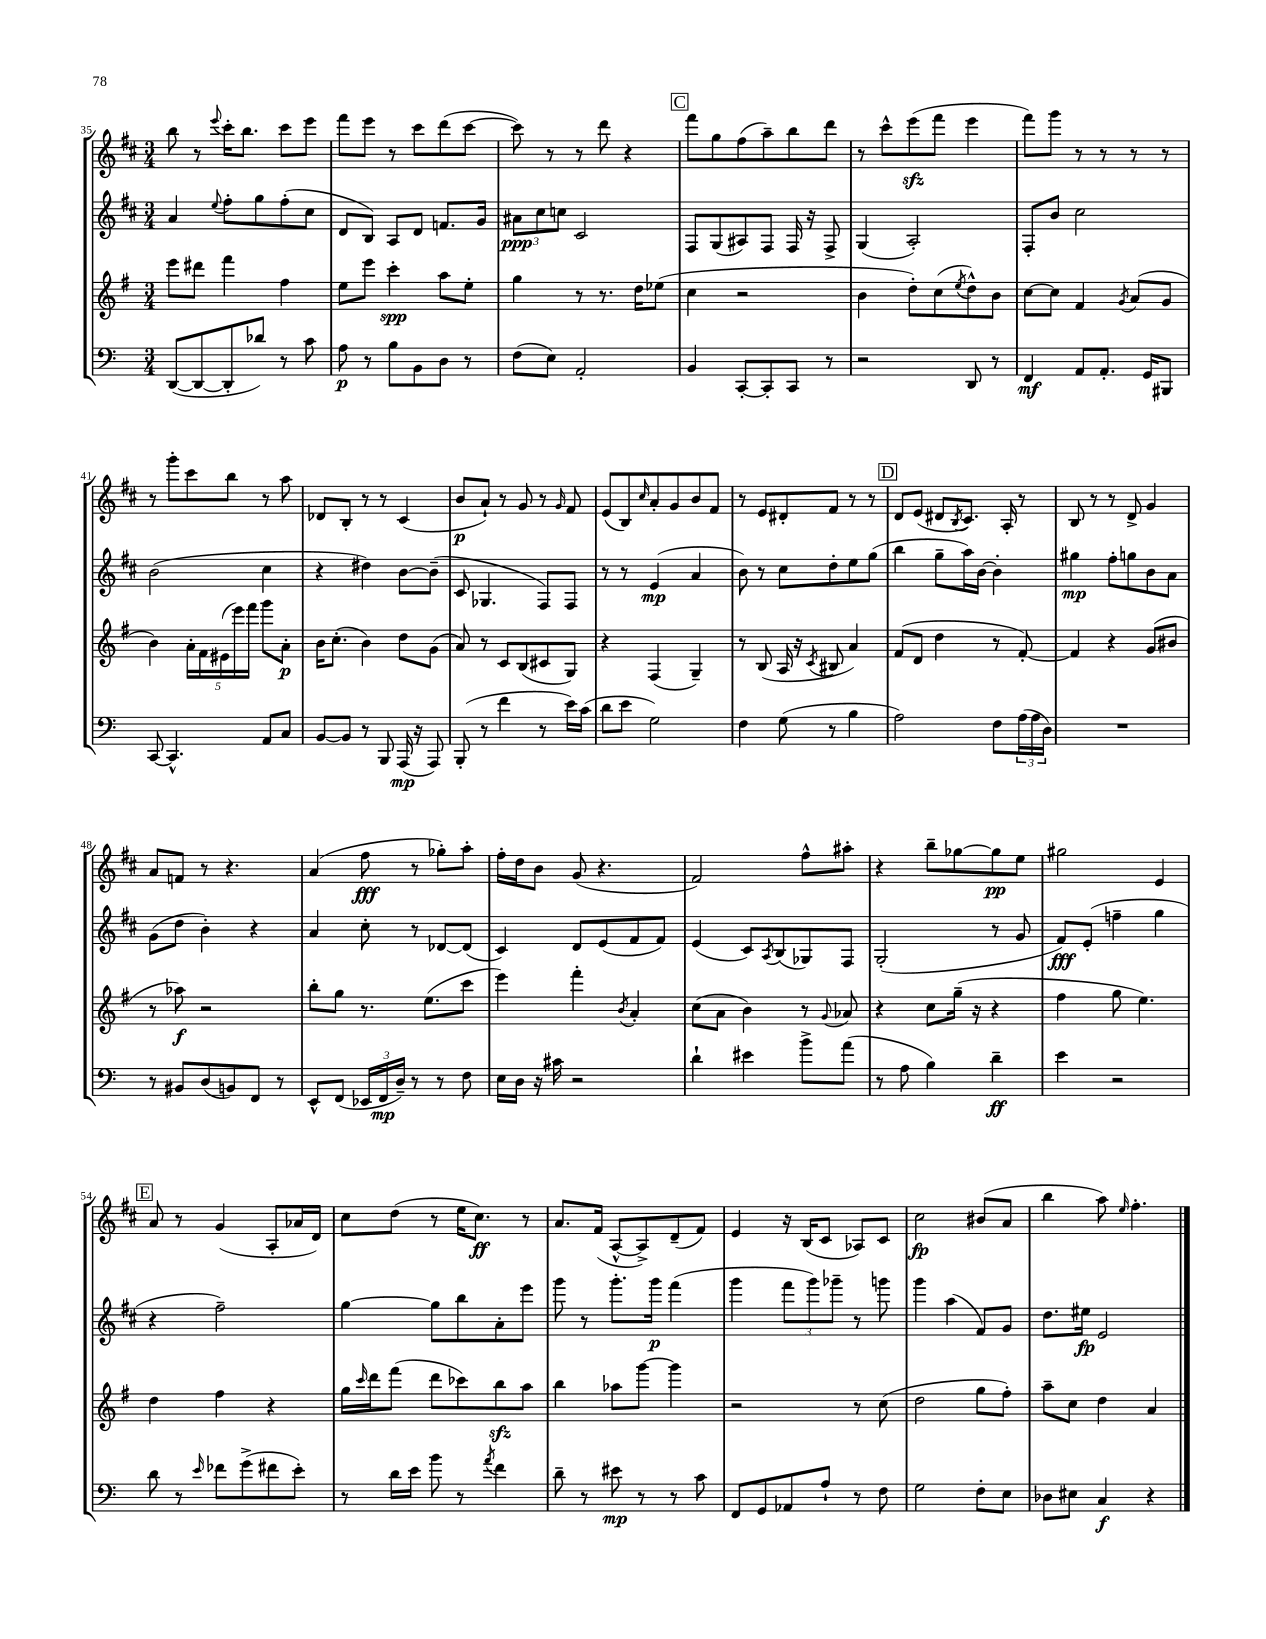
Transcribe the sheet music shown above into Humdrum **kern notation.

**kern	**dynam	**kern	**dynam	**kern	**dynam	**kern	**dynam
*part4	*part4	*part3	*part3	*part2	*part2	*part1	*part1
*staff4	*staff4	*staff3	*staff3	*staff2	*staff2	*staff1	*staff1
*clefF4	*	*clefG2	*	*clefG2	*	*clefG2	*
*k[]	*	*k[f#]	*	*k[f#c#]	*	*k[f#c#]	*
*M3/4	*	*M3/4	*	*M3/4	*	*M3/4	*
=35	=35	=35	=35	=35	=35	=35	=35
([8DD/L	.	8eee\L	.	4a/	.	8bb\	.
8DD/_	.	8ddd#X\J	.	.	.	8r	.
.	.	.	.	8qqee/	.	8qqeee/	.
8DD'/]	.	4fff#\	.	8ff#'\L	.	16ccc#'\KL	.
.	.	.	.	.	.	8.bb\J	.
8d-X/J)	.	.	.	8gg\	.	.	.
8r	.	4ff#\	.	(8ff#'\	.	8ccc#\L	.
8c\	.	.	.	8cc#\J	.	8eee\J	.
=36	=36	=36	=36	=36	=36	=36	=36
8A\	p	8ee\L	.	8d/L	.	8fff#\L	.
8r	.	8eee\J	.	8B/J)	.	8eee\J	.
8B\L	.	4ccc'\	spp	8A/L	.	8r	.
8BB\	.	.	.	8d/J	.	8ccc#\L	.
8D\J	.	8aa\L	.	8.fn/L	.	(8ddd\	.
8r	.	8ee'\J	.	.	.	[8ccc#\J	.
.	.	.	.	16g/Jk	.	.	.
=37	=37	=37	=37	=37	=37	=37	=37
(8F\L	.	4gg\	.	12a#X\L	ppp	8ccc#\])	.
.	.	.	.	12cc#\	.	.	.
8E\J)	.	.	.	.	.	8r	.
.	.	.	.	12ccn\J	.	.	.
2AA'/	.	8r	.	2c#/	.	8r	.
.	.	8.r	.	.	.	8ddd\	.
.	.	.	.	.	.	4r	.
.	.	16dd\KL	.	.	.	.	.
.	.	(8ee-X\J	.	.	.	.	.
!!LO:REH:place=s1:t=C
=38	=38	=38	=38	=38	=38	=38	=38
4BB/	.	4cc\	.	8F#/L	.	8fff#\L	.
.	.	.	.	(8G/	.	8gg\	.
[8CC'/L	.	2r	.	8A#X/)	.	(8ff#\	.
8CC'/]	.	.	.	8F#/J	.	8aa~\)	.
8CC/J	.	.	.	16F#/	.	8bb\	.
.	.	.	.	16r	.	.	.
8r	.	.	.	8F#^/	.	8ddd\J	.
=39	=39	=39	=39	=39	=39	=39	=39
2r	.	4b\	.	(4G/	.	8r	.
.	.	.	.	.	.	8ccc#^^\L	.
.	.	8dd'\L)	.	2A'/)	.	(8eeezz\	.
.	.	(8cc\	.	.	.	8fff#\J	.
.	.	8qee/	.	.	.	.	.
8DD/	.	8dd^^\)	.	.	.	4eee\	.
8r	.	8b\J	.	.	.	.	.
=40	=40	=40	=40	=40	=40	=40	=40
4FF/	mf	[8cc\L	.	8F#'/L	.	8fff#\L)	.
.	.	8cc\J]	.	8b/J	.	8ggg\J	.
8AA/L	.	4f#/	.	2cc#\	.	8r	.
8.AA'/J	.	.	.	.	.	8r	.
.	.	8qg/	.	.	.	.	.
.	.	(8a/L	.	.	.	8r	.
16GG/KL	.	.	.	.	.	.	.
8BBB#X/J	.	8g/J	.	.	.	8r	.
!!LO:LB:g=z
=41	=41	=41	=41	=41	=41	=41	=41
[8CC/	.	4b\)	.	(2b\	.	8r	.
4.CC^^/]	.	.	.	.	.	8ggg'\L	.
.	.	20a'\LL	.	.	.	8ccc#\	.
.	.	20f#\	.	.	.	.	.
.	.	(20e#X\	.	.	.	.	.
.	.	.	.	.	.	8bb\J	.
.	.	20eee\)	.	.	.	.	.
.	.	20fff#\JJ	.	.	.	.	.
8AA/L	.	8ggg\L	.	4cc#\	.	8r	.
8C/J	.	8a'\J	p	.	.	8aa\	.
=42	=42	=42	=42	=42	=42	=42	=42
[8BB/L	.	16b\KL	.	4r	.	8d-X/L	.
.	.	(8.cc'\J	.	.	.	.	.
8BB/J]	.	.	.	.	.	8B'/J	.
8r	.	4b\)	.	4dd#X\)	.	8r	.
8BBB/	.	.	.	.	.	8r	.
(16AAA/	mp	8dd\L	.	[8b\L	.	(4c#/	.
16r	.	.	.	.	.	.	.
8AAA/)	.	(8g\J	.	(8b~\J]	.	.	.
=43	=43	=43	=43	=43	=43	=43	=43
(8BBB'/	.	8a/)	.	8c#/	.	8b/L	p
8r	.	8r	.	4.G-X/	.	8a`/J)	.
4f\	.	8c/L	.	.	.	8r	.
.	.	(8B/	.	.	.	8g/	.
8r	.	8c#X/	.	8F#/L)	.	8r	.
.	.	.	.	.	.	16qqg/	.
16e\LL)	.	8G/J)	.	8F#/J	.	8f#/	.
(16c\JJ	.	.	.	.	.	.	.
=44	=44	=44	=44	=44	=44	=44	=44
8d\L	.	4r	.	8r	.	(8e/L	.
8e\J	.	.	.	8r	.	8B/)	.
.	.	.	.	.	.	16qqcc#/	.
2G\)	.	(4F#/	.	(4e/	mp	8a'/	.
.	.	.	.	.	.	8g/	.
.	.	4G~/)	.	4a/	.	8b/	.
.	.	.	.	.	.	8f#/J	.
=45	=45	=45	=45	=45	=45	=45	=45
4F\	.	8r	.	8b\)	.	8r	.
.	.	(8B/	.	8r	.	8e/L	.
(8G\	.	16A/	.	8cc#\L	.	8d#X'/	.
.	.	16r	.	.	.	.	.
.	.	8qc/	.	.	.	.	.
8r	.	8B#X/	.	8dd'\	.	8f#/J	.
4B\	.	4a/)	.	8ee\	.	8r	.
.	.	.	.	(8gg\J	.	8r	.
!!LO:REH:place=s1:t=D
=46	=46	=46	=46	=46	=46	=46	=46
2A\)	.	(8f#/L	.	4bb\	.	8d/L	.
.	.	8d/J	.	.	.	(8e/J	.
.	.	4dd\	.	8gg~\L	.	8d#X/L	.
.	.	.	.	.	.	8qB/	.
.	.	.	.	16aa\L)	.	8.c#/J)	.
.	.	.	.	[16b\JJ	.	.	.
8F\L	.	8r	.	4b'\]	.	.	.
.	.	.	.	.	.	16A'/	.
(24A\L	.	[8f#'/)	.	.	.	8r	.
24A\	.	.	.	.	.	.	.
24D\JJ)	.	.	.	.	.	.	.
=47	=47	=47	=47	=47	=47	=47	=47
2.r	.	4f#/]	.	4gg#X\	mp	8B/	.
.	.	.	.	.	.	8r	.
.	.	4r	.	8ff#'\L	.	8r	.
.	.	.	.	8ggn\	.	8d^/	.
.	.	(8g/L	.	8b\	.	4g/	.
.	.	8b#X/J	.	8a\J	.	.	.
!!LO:LB:g=z
=48	=48	=48	=48	=48	=48	=48	=48
8r	.	8r	.	(8g\L	.	8a/L	.
8BB#X/L	.	8aa-X\)	f	8dd\J	.	8fn/J	.
(8D/	.	2r	.	4b'\)	.	8r	.
8BBn/)	.	.	.	.	.	4.r	.
8FF/J	.	.	.	4r	.	.	.
8r	.	.	.	.	.	.	.
=49	=49	=49	=49	=49	=49	=49	=49
8EE^^/L	.	8bb'\L	.	4a/	.	(4a/	.
(8FF/J	.	8gg\J	.	.	.	.	.
24EE-X/LL	.	8.r	.	8cc#'\	.	8ff#\	fff
24FF/	mp	.	.	.	.	.	.
24D~/JJ)	.	.	.	.	.	.	.
8r	.	.	.	8r	.	8r	.
.	.	(8.ee\L	.	.	.	.	.
8r	.	.	.	[8d-X/L	.	8gg-X'\L)	.
8F\	.	8ccc\J	.	(8d-/J]	.	8aa'\J	.
=50	=50	=50	=50	=50	=50	=50	=50
16E\LL	.	4eee\)	.	4c#/)	.	16ff#'\LL	.
16D\JJ	.	.	.	.	.	16dd\J	.
16r	.	.	.	.	.	8b\J	.
16c#X\	.	.	.	.	.	.	.
2r	.	4fff#'\	.	8d/L	.	(8g/	.
.	.	.	.	(8e/	.	4.r	.
.	.	8qb/	.	.	.	.	.
.	.	4a'/	.	8f#/	.	.	.
.	.	.	.	8f#/J)	.	.	.
=51	=51	=51	=51	=51	=51	=51	=51
4d`\	.	(8cc\L	.	(4e/	.	2f#/)	.
.	.	8a\J	.	.	.	.	.
4e#X\	.	4b\)	.	8c#/L)	.	.	.
.	.	.	.	8qA/	.	.	.
.	.	.	.	(8B/	.	.	.
8b^\L	.	8r	.	8G-X/)	.	8ff#^^\L	.
.	.	8qqg/	.	.	.	.	.
(8a\J	.	8a-X/	.	8F#/J	.	8aa#X'\J	.
=52	=52	=52	=52	=52	=52	=52	=52
8r	.	4r	.	(2G'/	.	4r	.
8A\	.	.	.	.	.	.	.
4B\)	.	8cc\L	.	.	.	8bb~\L	.
.	.	(16gg~\Jk	.	.	.	[8gg-X\	.
.	.	16r	.	.	.	.	.
4d~\	ff	4r	.	8r	.	8gg-\]	pp
.	.	.	.	8g/	.	8ee\J	.
=53	=53	=53	=53	=53	=53	=53	=53
4e\	.	4ff#\	.	8f#/L)	fff	2gg#X\	.
.	.	.	.	(8e'/J	.	.	.
2r	.	8gg\	.	4ffn~\	.	.	.
.	.	4.ee\)	.	.	.	.	.
.	.	.	.	4gg\	.	4e/	.
!!LO:LB:g=z
!!LO:REH:place=s1:t=E
=54	=54	=54	=54	=54	=54	=54	=54
8d\	.	4dd\	.	4r	.	8a/	.
8r	.	.	.	.	.	8r	.
16qqe/	.	.	.	.	.	.	.
8f-X\L	.	4ff#\	.	2ff#~\)	.	(4g/	.
(8g^\	.	.	.	.	.	.	.
8f#X\	.	4r	.	.	.	8A'/L	.
8e'\J)	.	.	.	.	.	16a-X/L	.
.	.	.	.	.	.	16d/JJ)	.
=55	=55	=55	=55	=55	=55	=55	=55
8r	.	16gg\LL	.	[4gg\	.	8cc#\L	.
.	.	16qqccc/	.	.	.	.	.
.	.	16ddd\J	.	.	.	.	.
16d\LL	.	(8fff#\J	.	.	.	(8dd\J	.
16e\JJ	.	.	.	.	.	.	.
8b\	.	8ddd\L	.	8gg\L]	.	8r	.
8r	.	8ccc-X\)	.	8bb\	.	16ee\KL	.
.	.	.	.	.	.	8.cc#\J)	ff
8qa/	.	.	.	.	.	.	.
4f\	.	8bbzz\	.	8a'\	.	.	.
.	.	8aa\J	.	8eee\J	.	8r	.
=56	=56	=56	=56	=56	=56	=56	=56
8d~\	.	4bb\	.	8ggg\	.	8.a/L	.
8r	.	.	.	8r	.	.	.
.	.	.	.	.	.	(16f#/Jk	.
8e#X\	mp	8aa-X\L	.	8.ggg'\L	.	[8A^^/L	.
8r	.	[8ggg\J	.	.	.	8A^/])	.
.	.	.	.	16ggg\Jk	p	.	.
8r	.	4ggg\]	.	(4fff#\	.	(8d~/	.
8c\	.	.	.	.	.	8f#/J)	.
=57	=57	=57	=57	=57	=57	=57	=57
8FF/L	.	2r	.	4ggg\	.	4e/	.
8GG/	.	.	.	.	.	.	.
8AA-X/	.	.	.	12fff#\L	.	16r	.
.	.	.	.	.	.	(16B/KL	.
.	.	.	.	12ggg\)	.	.	.
8A`/J	.	.	.	.	.	8c#/J	.
.	.	.	.	12ggg-X~\J	.	.	.
8r	.	8r	.	8r	.	8A-X/L)	.
8F\	.	(8cc\	.	8gggn\	.	8c#/J	.
=58	=58	=58	=58	=58	=58	=58	=58
2G\	.	2dd\	.	4ggg\	.	2cc#\	fp
.	.	.	.	(4aa\	.	.	.
8F'\L	.	8gg\L	.	8f#/L)	.	(8b#X/L	.
8E\J	.	8ff#'\J)	.	8g/J	.	8a/J	.
=59	=59	=59	=59	=59	=59	=59	=59
8D-X\L	.	8aa~\L	.	8.dd\L	.	4bb\	.
8E#X\J	.	8cc\J	.	.	.	.	.
.	.	.	.	16ee#X\Jk	fp	.	.
4C/	f	4dd\	.	2e/	.	8aa\)	.
.	.	.	.	.	.	16qqee/	.
.	.	.	.	.	.	4.ff#'\	.
4r	.	4a/	.	.	.	.	.
==	==	==	==	==	==	==	==
*-	*-	*-	*-	*-	*-	*-	*-
